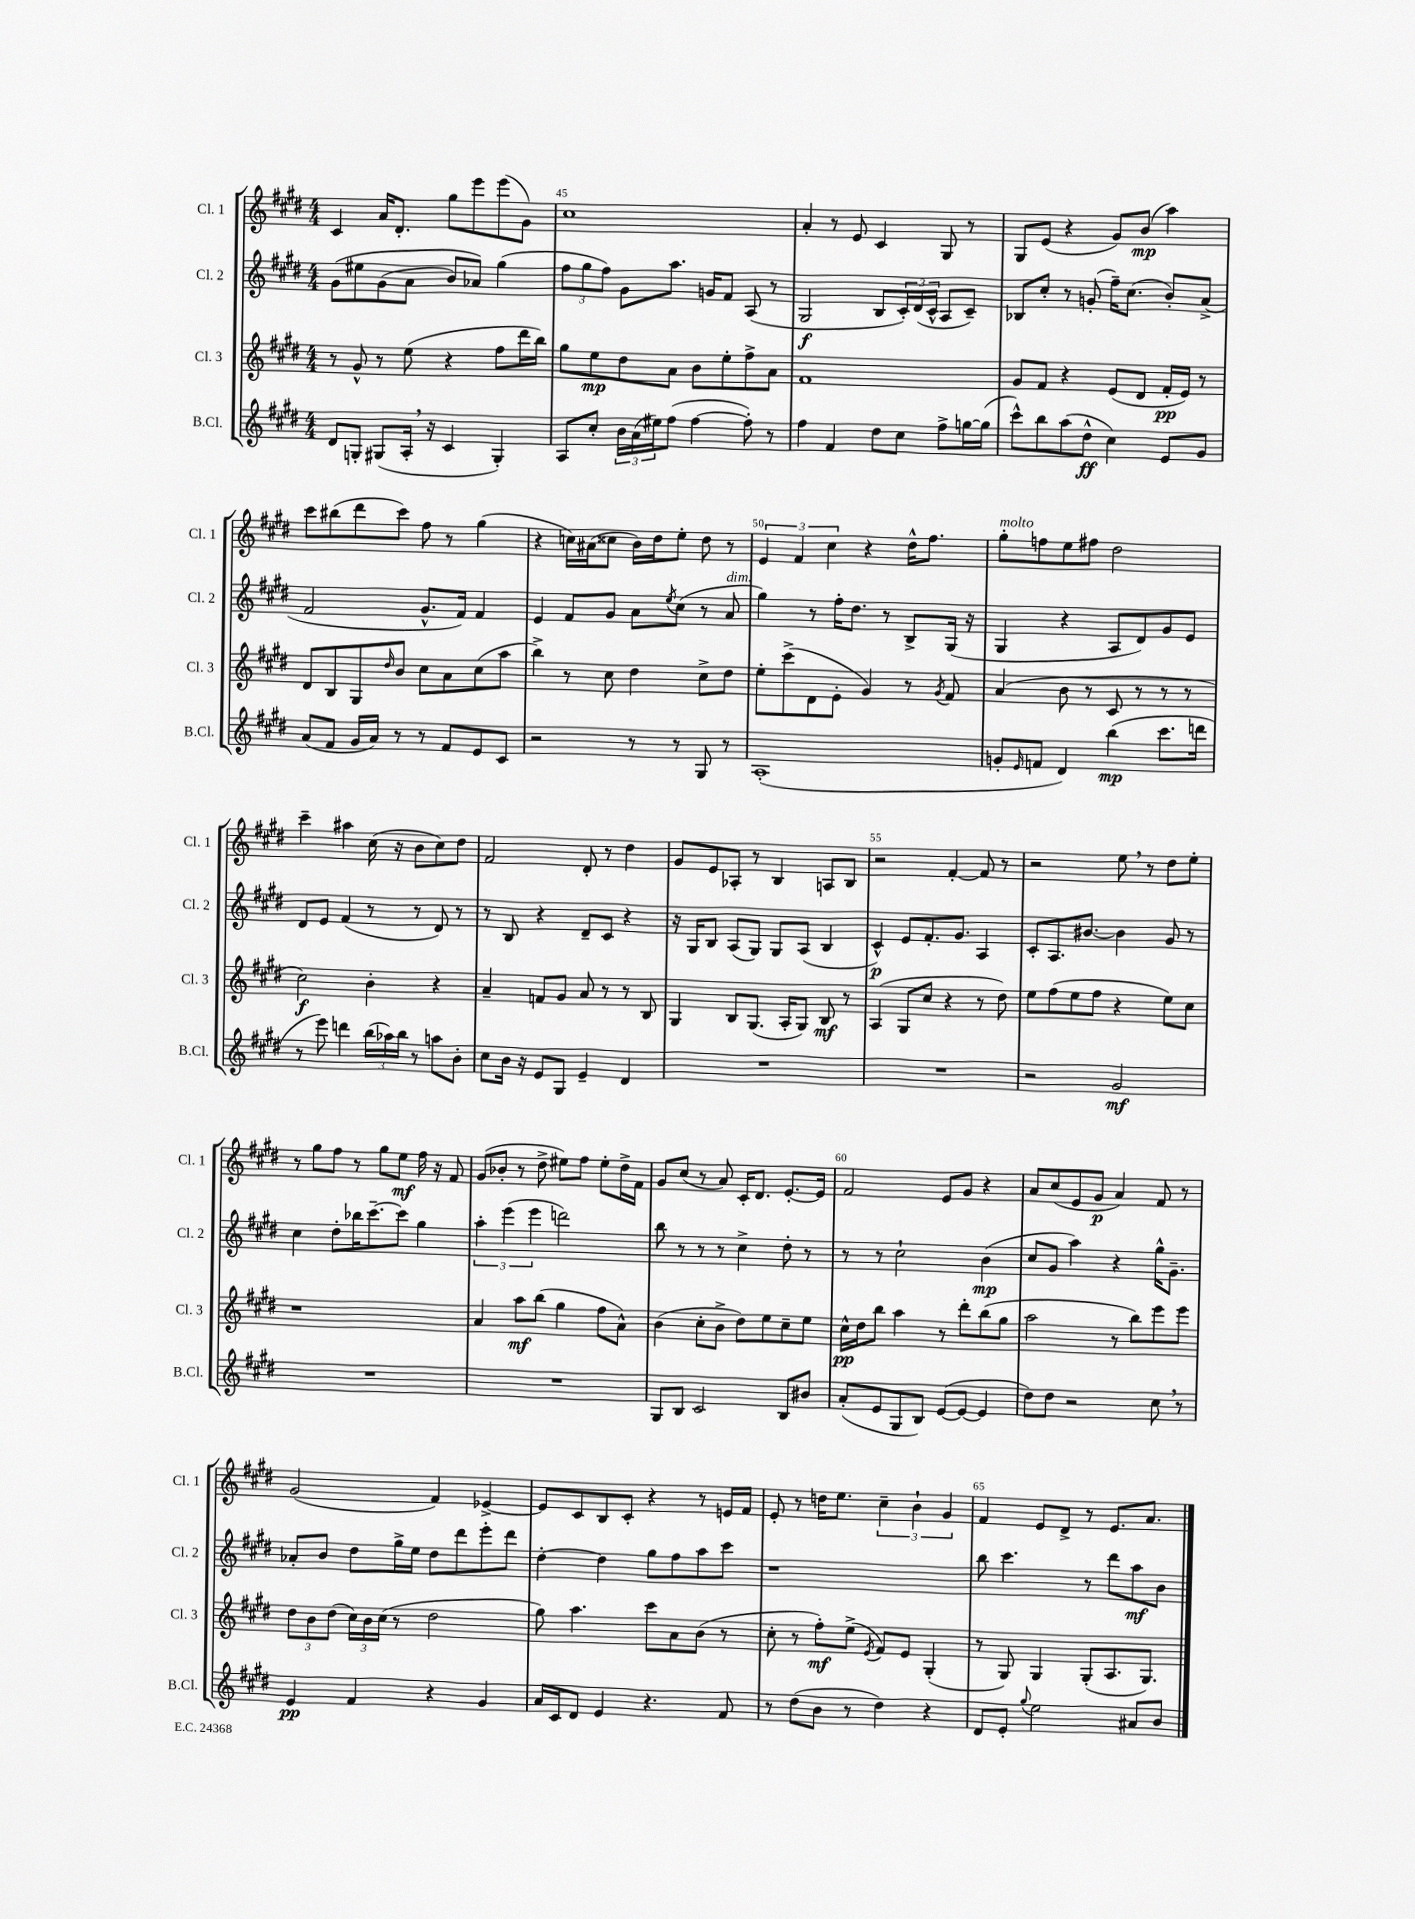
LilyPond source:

<<
\new StaffGroup <<
\new Staff = "s0" \with { instrumentName = "Cl. 1" shortInstrumentName = "Cl. 1" } {
    \clef treble \key e \major \numericTimeSignature \time 4/4
    cis'4 a'16 dis'8.-. gis''8 e'''8 e'''8( gis'8) |
    cis''1 |
    a'4-. r8 e'8 cis'4 gis8 r8 |
    gis8 e'8( r4 gis'8) b'8\mp( a''4) |
    cis'''8 bis''8( dis'''8 cis'''8) fis''8 r8 gis''4( |
    r4 c''16) ais'16( cisis''8 b'16) dis''16 e''8-. dis''8 r8 |
    \tuplet 3/2 { e'4 fis'4 cis''4 } r4 dis''16-^ fis''8. |
    gis''8-.^\markup { \italic "molto" } f''8 e''8 fis''8 dis''2 |
    cis'''4-- ais''4 cis''16( r16 b'8 cis''8) dis''8 |
    fis'2 dis'8-. r8 dis''4 |
    gis'8 e'8 aes8-. r8 b4 a8 b8 |
    r2 fis'4~-. fis'8 r8 |
    r2 e''8 \breathe r8 dis''8 e''8-. |
    r8 gis''8 fis''8 r8 gis''8 e''8\mf fis''16 r16 fis'8 |
    gis'8( bes'8-. r8 dis''8-> eis''8) fis''8 eis''8-. dis''16-> fis'16 |
    gis'8 cis''8( r8 a'8) cis'16-. dis'8. e'8.~-. e'16 |
    fis'2 e'8 gis'8 r4 |
    a'8 cis''8( e'8 gis'8\p a'4) fis'8 r8 |
    gis'2( fis'4) ees'4~-> |
    ees'8 cis'8 b8 cis'8-. r4 r8 e'16 fis'16 |
    e'8-. r8 d''16 e''8. \tuplet 3/2 { cis''4-- b'4-! gis'4 } |
    fis'4 e'8 dis'8-> r8 e'8. a'8. \bar "|." |
}
\new Staff = "s1" \with { instrumentName = "Cl. 2" shortInstrumentName = "Cl. 2" } {
    \clef treble \key e \major \numericTimeSignature \time 4/4
    gis'8\( eis''8 gis'8( a'8 b'8) aes'8\) gis''4( |
    \tuplet 3/2 { fis''8 gis''8 fis''8) } gis'8 a''8. g'16 fis'8 a8( r8 |
    gis2\f b8 \tuplet 3/2 { cis'16-.) dis'16( cis'16-^ } a8 cis'8--) |
    bes8 cis''8-. r8 g'8-.( fis''16--) cis''8.( b'8-.) a'8->( |
    fis'2 gis'8.-^ fis'16) fis'4 |
    e'4 fis'8 gis'8 a'8 \acciaccatura { e''8 } cis''8( r8 a'8^\markup { \italic "dim." } |
    gis''4) r8 fis''16-. dis''8. r8 b8-> gis16( r16 |
    gis4 r4 a8 dis'8) gis'8 e'8 |
    dis'8 e'8 fis'4( r8 r8 dis'8) r8 |
    r8 b8 r4 dis'8-- cis'8 r4 |
    r16 gis16 b8 a8( gis8) gis8 a8( b4 |
    cis'4-^\p) e'8 fis'8.-. gis'8. a4 |
    cis'8-. a8. bis'8.~ bis'4 gis'8 r8 |
    cis''4 dis''8-. bes''16 cis'''8.~-- cis'''8 gis''4 |
    \tuplet 3/2 { a''4-. e'''4( e'''4 } d'''2) |
    b''8 r8 r8 r8 cis''4-> dis''8-. r8 |
    r8 r8 cis''2-! b'4\mp( |
    cis''8 gis'8 a''4) r4 gis''16-^ gis'8.-- |
    aes'8-. b'8 dis''8 gis''16-> e''16 dis''8 dis'''8 e'''8-. dis'''8 |
    dis''4~-. dis''4 gis''8 fis''8 a''8 cis'''8 |
    r1 |
    b''8 cis'''4. r8 dis'''8 a''8\mf b'8 \bar "|." |
}
\new Staff = "s2" \with { instrumentName = "Cl. 3" shortInstrumentName = "Cl. 3" } {
    \clef treble \key e \major \numericTimeSignature \time 4/4
    r8 gis'8-^ r8 e''8( r4 fis''8 dis'''16 b''16) |
    gis''8 e''8\mp dis''8 a'8 b'8 e''8-. fis''8-> a'8 |
    fis'1 |
    gis'8 fis'8 r4 e'8( dis'8 fis'16-.\pp e'16) r8 |
    dis'8 b8 gis8 \grace { dis''16 } b'8 cis''8 a'8 cis''8( a''8 |
    b''4->) r8 cis''8 dis''4 cis''8-> dis''8 |
    e''8-. cis'''8->( dis'8 e'8-. gis'4) r8 \acciaccatura { gis'8 } fis'8 |
    a'4( b'8 r8 cis'8 r8 r8 r8 |
    cis''2\f) b'4-. r4 |
    a'4-- f'8 gis'8 a'8 r8 r8 b8 |
    gis4 b8 gis8.( a16-. gis8) b8\mf r8 |
    a4( gis8 cis''8 r4 r8 dis''8) |
    e''8 fis''8( e''8 fis''8 r4 e''8) cis''8 |
    r1 |
    a'4 a''8\mf b''8( gis''4 fis''8 a'8-^) |
    b'4( cis''8-. b'8-> dis''8) e''8 cis''8-- e''8 |
    cis''16-^\pp dis''16 b''8 a''4 r8 dis'''8-. b''8( gis''8 |
    a''2 r8 b''8) e'''8 e'''8 |
    \tuplet 3/2 { dis''8 b'8 dis''8( } \tuplet 3/2 { cis''16) b'16 cis''16( } r8 dis''2 |
    gis''8) a''4. cis'''8 a'8 b'8( r8 |
    cis''8-. r8 fis''8-.\mf) e''8->( \acciaccatura { e'8 } fis'8) e'8 gis4-.( |
    r8 gis8) gis4 gis8-.( a8. gis8.) \bar "|." |
}
\new Staff = "s3" \with { instrumentName = "B.Cl." shortInstrumentName = "B.Cl." } {
    \clef treble \key e \major \numericTimeSignature \time 4/4
    dis'8 g8-. gis8( a16-. \breathe r16 cis'4 gis4-.) |
    a8 cis''8-. \tuplet 3/2 { b'16 a'16( eis''16) } fis''8( fis''4~ fis''8-.) r8 |
    fis''4 fis'4 dis''8 cis''8 fis''8-> g''16~ g''16( |
    cis'''8-^) b''8 a''8( dis''8-^\ff cis''4) e'8 gis'8 |
    a'8( fis'8 gis'16 a'16) r8 r8 fis'8 e'8 cis'8 |
    r2 r8 r8 gis8 r8 |
    a1-.( |
    g'8-. \grace { e'16 } f'8 dis'4) b''4\mp( cis'''8. d'''16 |
    r8 e'''8) d'''4 \tuplet 3/2 { b''16( aes''16) b''16 } r8 a''8 b'8-. |
    cis''8 b'16 r16 e'8 gis8 e'4-- dis'4 |
    R1 |
    R1 |
    r2 gis'2\mf |
    R1 |
    R1 |
    gis8 b8 cis'2 b8 bis'8 |
    a'8-.( e'8 gis8 b8) e'8~( e'8~ e'4 |
    dis''8) dis''8 r2 cis''8 \breathe r8 |
    e'4\pp fis'4 r4 gis'4 |
    a'16 cis'16 dis'8 e'4 r4. fis'8 |
    r8 dis''8( b'8 r8 dis''4) r4 |
    dis'8 e'8-. \appoggiatura { gis''8 } e''2 ais'8 b'8 \bar "|." |
}
>>
>>
\layout { \context { \Score currentBarNumber = #44 \override BarNumber.break-visibility = ##(#f #t #t) barNumberVisibility = #(every-nth-bar-number-visible 5) } }
